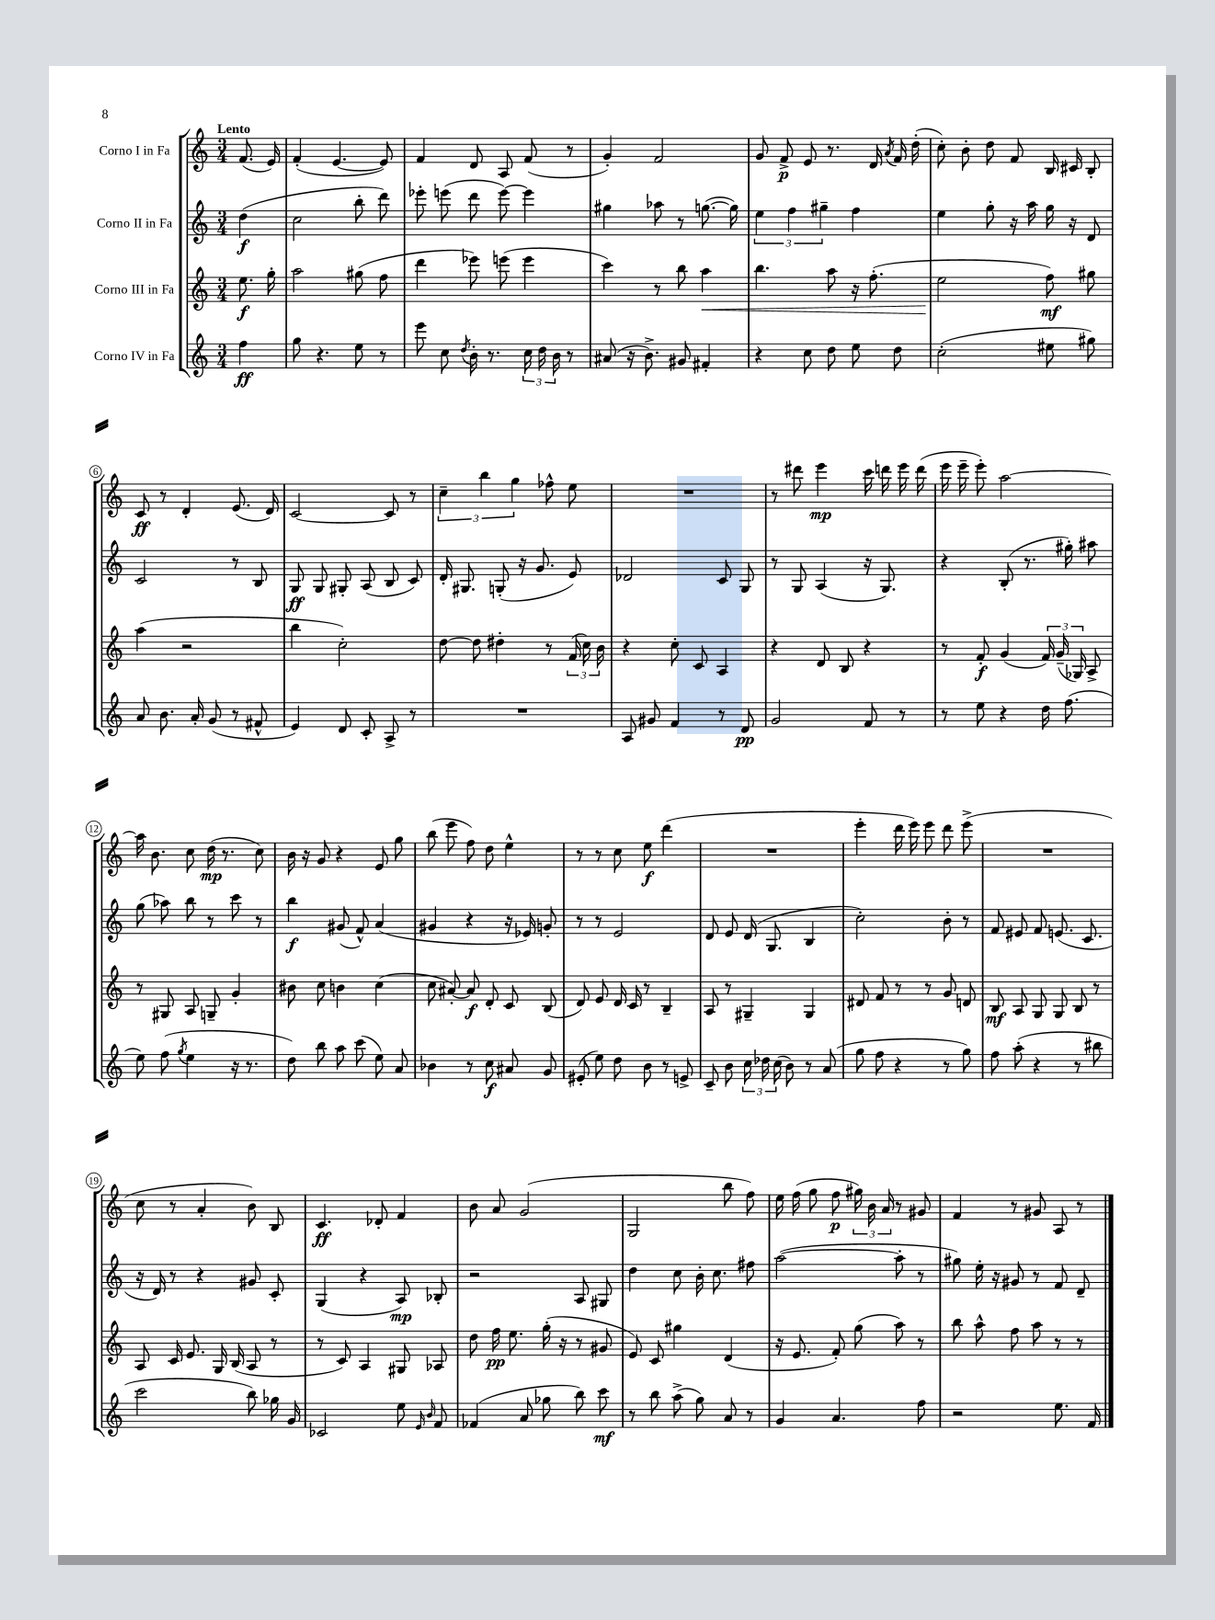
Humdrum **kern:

**kern	**kern	**kern	**kern
*staff4	*staff3	*staff2	*staff1
*clefG2	*clefG2	*clefG2	*clefG2
*k[]	*k[]	*k[]	*k[]
*M3/4	*M3/4	*M3/4	*M3/4
4ff	8.ee	(4dd	(8.f
.	16gg'	.	16e)
=	=	=	=
8gg	2aa	2cc	(4f'
4.r	.	.	.
.	.	.	[4.e
8ee	(8gg#	8bb'	.
8r	8ff	8ddd)	8e])
=	=	=	=
8eee	4ddd	8eee-'	4f
8cc	.	(8eee	.
8qdd	.	.	.
16b'	8eee-)	8ddd	8d
8.r	.	.	.
.	(8eee	[8eee)	8A
24cc	4eee	4eee]	(8f
24dd	.	.	.
24b	.	.	.
8r	.	.	8r
=	=	=	=
(8a#	4ccc)	4gg#	4g')
16r	.	.	.
8.b^)	.	.	.
.	8r	8aa-	2f
8g#	8bb	8r	.
4f#'	4aa	([8.gg	.
.	.	16gg])	.
=	=	=	=
4r	4.bb	6ee	8g
.	.	.	8f^
.	.	6ff	.
8cc	.	.	8e
.	.	6gg#~	.
8dd	8aa	.	8.r
8ee	16r	4ff	.
.	(8.ff'	.	16d
.	.	.	8qa
8dd	.	.	16f
.	.	.	(16dd'
=	=	=	=
(2cc'	2ee	4ee	8cc')
.	.	.	8b'
.	.	8gg'	8dd
.	.	16r	8f
.	.	16aa	.
8ee#	8ff)	16gg	16B
.	.	16r	16c#
8gg#)	8gg#	8d	8B'
=	=	=	=
8a	(4aa	2c	8c
8.b	.	.	8r
.	2r	.	4d'
16a'	.	.	.
(8g	.	.	.
8r	.	8r	(8.e
8f#^^	.	8B	.
.	.	.	16d)
=	=	=	=
4e)	4bb	8G	[2c
.	.	8G	.
8d	2cc')	8G#'	.
8c'	.	(8A	.
8A^	.	8B	8c]
8r	.	8c)	8r
=	=	=	=
2.r	[8dd	16d'	6cc~
.	.	8.G#	.
.	8dd]	.	.
.	.	.	6bb
.	4dd#'	(8G'	.
.	.	.	6gg
.	.	16r	.
.	.	8.g	.
.	8r	.	8ff-^^
.	(24f	8e)	8ee
.	24cc)	.	.
.	24b	.	.
=	=	=	=
8A	4r	2d-	2.r
8g#	.	.	.
4f	8cc'	.	.
.	8c	.	.
8r	4A	8c	.
8d	.	8G	.
=	=	=	=
2g	4r	8r	8r
.	.	8G	8ddd#
.	8d	(4A	4eee
.	8B	.	.
8f	4r	16r	16ccc
.	.	8.G)	16ddd
8r	.	.	16eee
.	.	.	(16ddd
=	=	=	=
8r	8r	4r	16eee
.	.	.	16eee~
8ee	8f'	.	8eee')
4r	(4g	(8B'	[2aa
.	.	8.r	.
16dd	24f)	.	.
.	(24g~	.	.
(8.ff	.	16gg#')	.
.	24G-)	.	.
.	8A^	8aa#	.
=	=	=	=
8ee)	8r	(8gg	16aa]
.	.	.	8.b
(8ff	8G#	8aa-)	.
8qgg	.	.	.
4ee	8A	8bb	8cc
.	8G~	8r	(16dd
.	.	.	8.r
16r	4g'	8ccc	.
8.r	.	.	.
.	.	8r	8cc)
=	=	=	=
8dd)	8b#	4bb	16b
.	.	.	16r
8bb	8cc	.	8g
8aa	4b	(8g#	4r
(8ccc	.	8f^^)	.
8ee)	(4cc	(4a	8e
8a	.	.	8gg
=	=	=	=
4b-	8cc	4g#	(8bb
.	[8a#')	.	8eee
8r	8a#]	4r	8ff)
8cc	8d'	.	8dd
8a#	8c	16r	4ee^^
.	.	16e-)	.
8g	(8B	8g'	.
=	=	=	=
(8e#'	8d)	8r	8r
8ee)	8e	8r	8r
8dd	16d	2e	8cc
.	16c	.	.
8b	8r	.	8ee
8r	4B~	.	(4ddd
8e^	.	.	.
=	=	=	=
8c~	8A	8d	2.r
8b	8r	8e	.
24cc	4G#~	(16d	.
24dd-	.	.	.
.	.	8.G	.
(24cc	.	.	.
8b)	.	.	.
8r	4G#	4B	.
(8a	.	.	.
=	=	=	=
8gg	8d#	2cc')	4eee'
8ff	8f	.	.
4r	8r	.	16ddd
.	.	.	16eee)
.	8r	.	8eee
8r	8g	8b'	8ddd
8gg)	8d	8r	(8eee^
=	=	=	=
8ff	8B	8f	2.r
(8aa'	8A	8e#	.
4r	8G	8f	.
.	8G	(8.e	.
8r	8B	.	.
.	.	8.c	.
8bb#	8r	.	.
=	=	=	=
2ccc	8A	16r	8cc
.	.	16d)	.
.	16c	8r	8r
.	8.e	.	.
.	.	4r	4a'
.	16G	.	.
.	(16B	.	.
8bb)	8A	8g#	8b)
16gg-	8r	8c'	8B
16g	.	.	.
=	=	=	=
2c-	8r	(4G	4.c
.	8c)	.	.
.	4A	4r	.
.	.	.	8d-'
8ee	8G#	8A)	4f
16qqe	.	.	.
16qqb	.	.	.
8f	8A-	8B-'	.
=	=	=	=
(4f-	8dd	2r	8b
.	16ff	.	8a
.	8.ee	.	.
8a	.	.	(2g
8gg-	(16gg'	.	.
.	16r	.	.
8bb)	8r	8A	.
8ccc	8g#	8G#	.
=	=	=	=
8r	8e)	4dd	2G
8bb	8c	.	.
(8aa^	4gg#	8cc	.
8gg)	.	16b'	.
.	.	8.cc	.
8a	(4d	.	8bb
8r	.	8ff#	8ff)
=	=	=	=
4g	16r	([2aa	16ee
.	8.e	.	(16ff
.	.	.	8gg
4.a	8f')	.	8ff
.	(8gg	.	24gg#)
.	.	.	24b
.	.	.	24a
.	8aa)	8aa']	8r
8ff	8r	8r	8g#
=	=	=	=
2r	8bb	8gg#)	4f
.	8aa^^	16ee'	.
.	.	16r	.
.	8ff	8g#	8r
.	8aa	8r	8g#
8.ee	8r	8f	8A
.	8r	8d~	8r
16f	.	.	.
==	==	==	==
*-	*-	*-	*-
